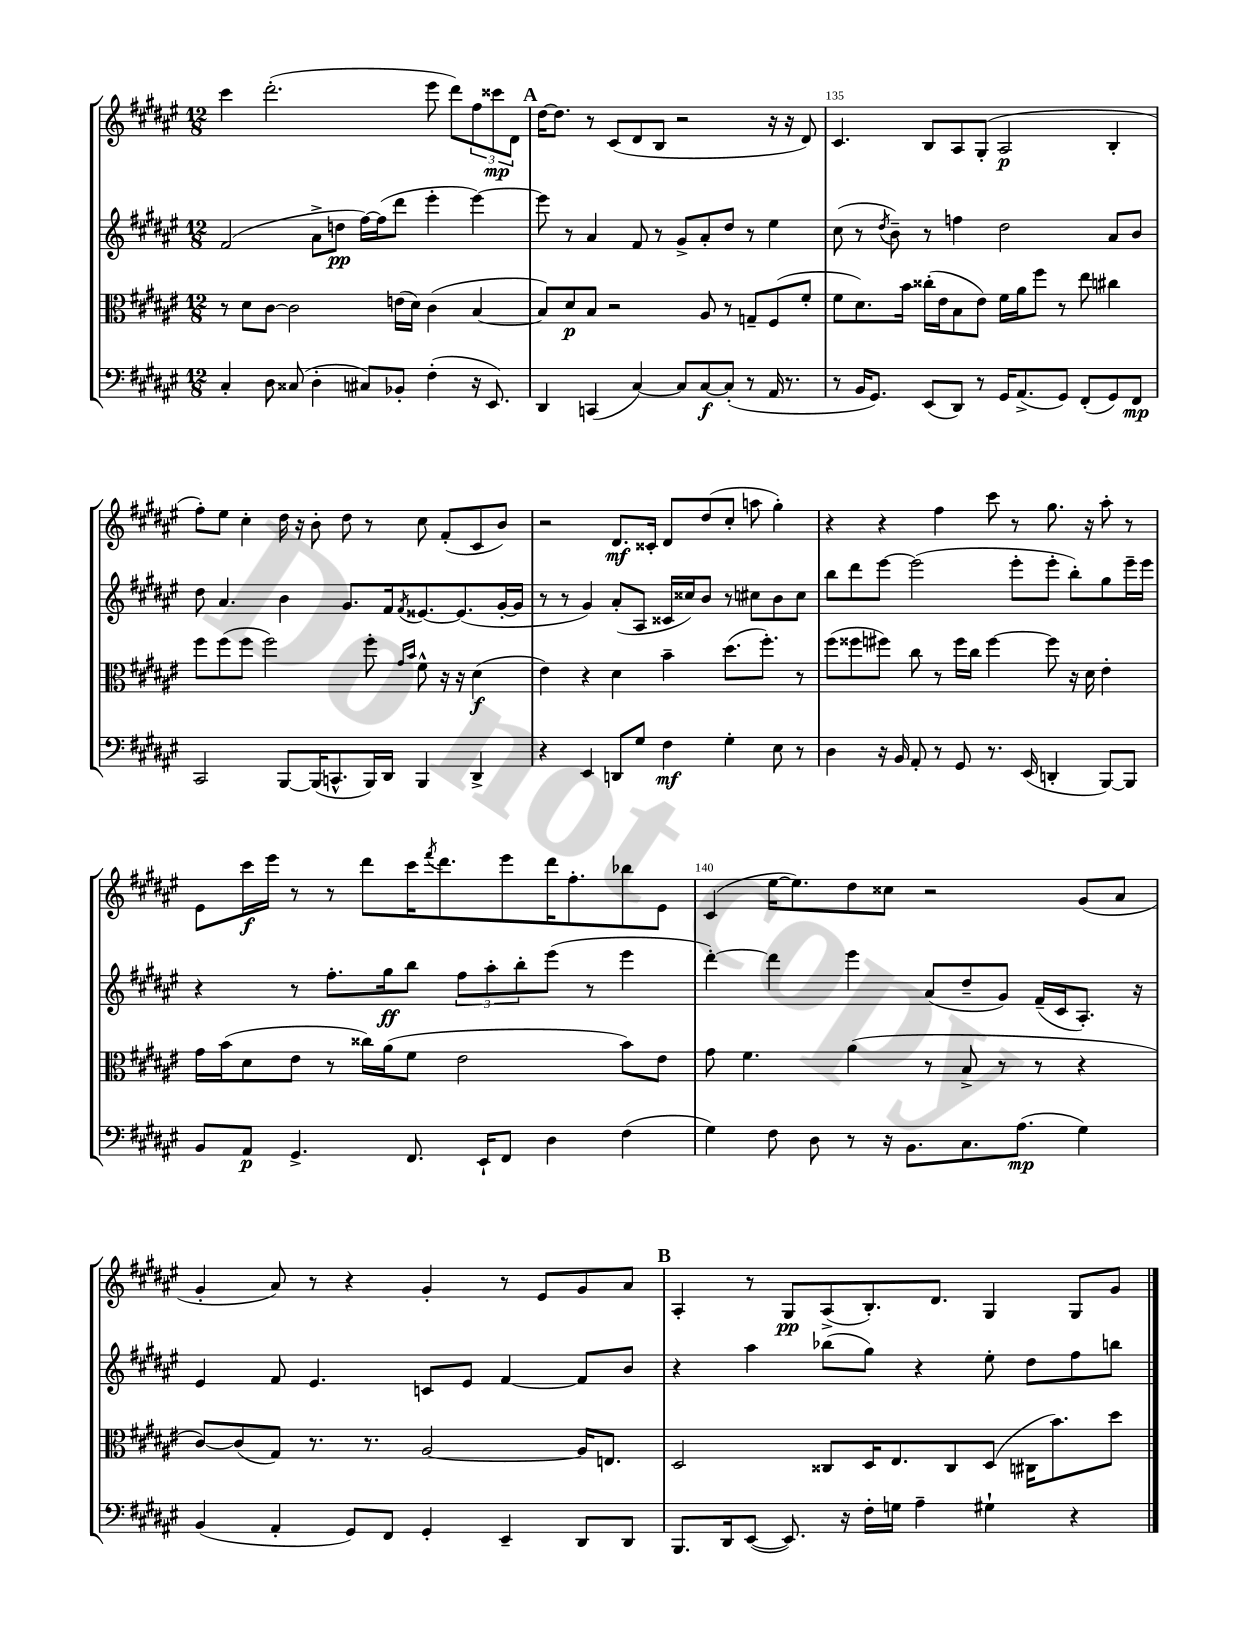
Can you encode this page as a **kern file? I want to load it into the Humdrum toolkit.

**kern	**kern	**kern	**kern
*staff4	*staff3	*staff2	*staff1
*clefF4	*clefC3	*clefG2	*clefG2
*k[f#c#g#d#a#e#]	*k[f#c#g#d#a#e#]	*k[f#c#g#d#a#e#]	*k[f#c#g#d#a#e#]
*M12/8	*M12/8	*M12/8	*M12/8
4C#'/	8r	(2f#/	4ccc#\
.	8d#\L	.	.
8D#\	[8c#\J	.	(2.ddd#'\
(8C##/	2c#\]	.	.
4D#'\	.	8a#^\L	.
.	.	8dd\J	.
8C#/L)	.	[16ff#\LL)	.
.	.	(16ff#\]J	.
8BB-'/J	(16e\LL	8ddd#\J	.
.	16d#\JJ)	.	.
(4F#'\	(4c#\	4eee#'\	8eee#\
.	.	.	8ddd#\L)
16r	[4B/	[4eee#\)	12ff#\
8.EE#/)	.	.	.
.	.	.	12ccc##\
.	.	.	12d#\J
=	=	=	=
4DD#/	8B/]L)	8eee#\]	[16dd#\LK
.	.	.	8.dd#\]J
.	8d#/	8r	.
(4CC/	8B/J	4a#/	8r
.	2r	.	(8c#/L
[4C#/)	.	8f#/	8d#/
.	.	8r	8B/J
8C#/]L	.	8g#^/L	2r
[8C#/	8A#/	8a#'/	.
(8C#'/]J	8r	8dd#/J	.
8r	8G~/L	8r	.
16AA#/	(8F#/	4ee#\	16r
8.r	.	.	16r
.	8f#'/J	.	8d#/)
=	=	=	=
8r	8f#\L	(8cc#\	4.c#/
16BB/LK	8.d#\)	8r	.
8.GG#/J)	.	.	.
.	.	8qdd#/	.
.	.	8b~\)	.
.	16b\Jk	.	.
(8EE#/L	(16cc##'\LL	8r	8B/L
.	16e#\J	.	.
8DD#/J)	8B\	4ff\	8A#/
8r	8e#\J)	.	(8G#'/J
16GG#/LK	16f#\LL	2dd#\	2A#/
(8.AA#^/	16a#\J	.	.
.	8ff#\J	.	.
8GG#/J)	8r	.	.
(8FF#'/L	8ee#\	.	.
8GG#/)	4cc#\	8a#/L	4B'/
8FF#/J	.	8b/J	.
=	=	=	=
2CC#/	8ff#\L	8dd#\	8ff#'\L)
.	(8ff#\	4.a#/	8ee#\J
.	8ff#\J	.	4cc#'\
.	2ff#\)	.	.
[8BBB/L	.	4b\	16dd#\
.	.	.	16r
(16BBB/]K	.	.	8b'\
8.CC^^/	.	.	.
.	.	8.g#/L	8dd#\
16BBB/L)	8ff#'\	.	8r
16DD#/JJ	.	16f#/k	.
.	16qqg#/LL	.	.
.	16qqb/JJ	8qf#/	.
4BBB/	8f#^^\	[8.e##/	8cc#\
.	16r	.	(8f#'/L
.	16r	(8.e##/]	.
4DD#^/	(4d#\	.	8c#/
.	.	[16g#'/L	8b/J)
.	.	16g#/]JJ	.
=	=	=	=
4r	4e#\)	8r	2r
.	.	8r	.
4EE#/	4r	4g#/)	.
8DD/L	4d#\	(8a#'/L	8.d#/L
8G#/J	.	8A#/J	.
.	.	.	16c##'/Jk
4F#\	4b~\	16c##/LL	8d#/L
.	.	16cc##/J)	.
.	.	8b/J	(8dd#/
4G#'\	(8.dd#\L	8r	8cc#'/J
.	.	8cc#\L	8aa\
.	8.ff#'\J)	.	.
8E#\	.	8b\	4gg#'\)
8r	8r	8cc#\J	.
=	=	=	=
4D#\	(8ff#\L	8bb\L	4r
.	8ff##\	8ddd#\	.
16r	8ff#\J)	[8eee#\J	4r
16BB/	.	.	.
8AA#'/	8cc#\	(2eee#\]	.
8r	8r	.	4ff#\
8GG#/	16ff#\LL	.	.
.	16cc#\JJ	.	.
8.r	[4ff#\	.	8ccc#\
.	.	8eee#'\L	8r
(16EE#/	.	.	.
4DD'/	8ff#\]	8eee#'\J	8.gg#\
.	16r	8bb'\L)	.
.	16d#\	.	16r
[8BBB/L)	4e#'\	8gg#\	8aa#'\
8BBB/]J	.	16eee#~\L	8r
.	.	16eee#\JJ	.
=	=	=	=
8BB/L	16g#\LL	4r	8e#\L
.	(16b\J	.	.
8AA#/J	8d#\	.	16ccc#\L
.	.	.	16eee#\JJ
4.GG#^/	8e#\J	8r	8r
.	8r	8.ff#'\L	8r
.	16cc##\LL)	.	8ddd#\L
.	(16a#\J	16gg#\k	.
8.FF#/	8f#\J	8bb\J	16ccc#\K
.	.	.	8qfff#/
.	.	.	8.ddd#\
.	2e#\	12ff#\L	.
16EE#`/LK	.	.	.
.	.	12aa#'\	.
8FF#/J	.	.	8eee#\
.	.	12bb'\	.
4D#\	.	(8eee#\J	16ddd#\K
.	.	.	8.ff#'\
.	.	8r	.
(4F#\	8b\L)	4eee#\	8bb-\
.	8e#\J	.	8e#\J
=	=	=	=
4G#\)	8g#\	[4ddd#'\)	(4c#/
.	4.f#\	.	.
8F#\	.	4ddd#\]	[16ee#\LK
.	.	.	8.ee#\])
8D#\	.	.	.
8r	(4a#\	4eee#\	8dd#\
16r	.	.	8cc##\J
8.BB\L	.	.	.
.	8r	(8a#/L	2r
8.C#\	8B^/	8dd#~/	.
.	8r	8g#/J)	.
(8.A#\J	.	.	.
.	8r	(16f#~/LL	.
.	.	16c#/J	.
4G#\)	4r	8.A#'/J)	(8g#/L
.	.	.	8a#/J
.	.	16r	.
=	=	=	=
(4BB/	[8c#/L)	4e#/	4g#'/
.	(8c#/]	.	.
4AA#'/	8G#/J)	8f#/	8a#/)
.	8.r	4.e#/	8r
8GG#/L)	.	.	4r
.	8.r	.	.
8FF#/J	.	.	.
4GG#'/	[2A#/	8c/L	4g#'/
.	.	8e#/J	.
4EE#~/	.	[4f#/	8r
.	.	.	8e#/L
8DD#/L	16A#/]LK	8f#/]L	8g#/
.	8.E/J	.	.
8DD#/J	.	8b/J	8a#/J
=	=	=	=
8.BBB/L	2D#/	4r	4A#'/
16DD#/k	.	.	.
([8EE#/J	.	4aa#\	8r
8.EE#/])	.	.	8G#/L
.	8C##/L	(8bb-\L	(8A#^/
16r	.	.	.
16F#'\LL	16D#/K	8gg#\J)	8.B'/)
16G\JJ	8.E#/	.	.
4A#~\	.	4r	.
.	.	.	8.d#/J
.	8C##/	.	.
4G#`\	(8D#/J	8ee#'\	4G#/
.	16C#\LK	8dd#\L	.
.	8.b\)	.	.
4r	.	8ff#\	8G#/L
.	8dd#\J	8bb\J	8g#/J
==	==	==	==
*-	*-	*-	*-
